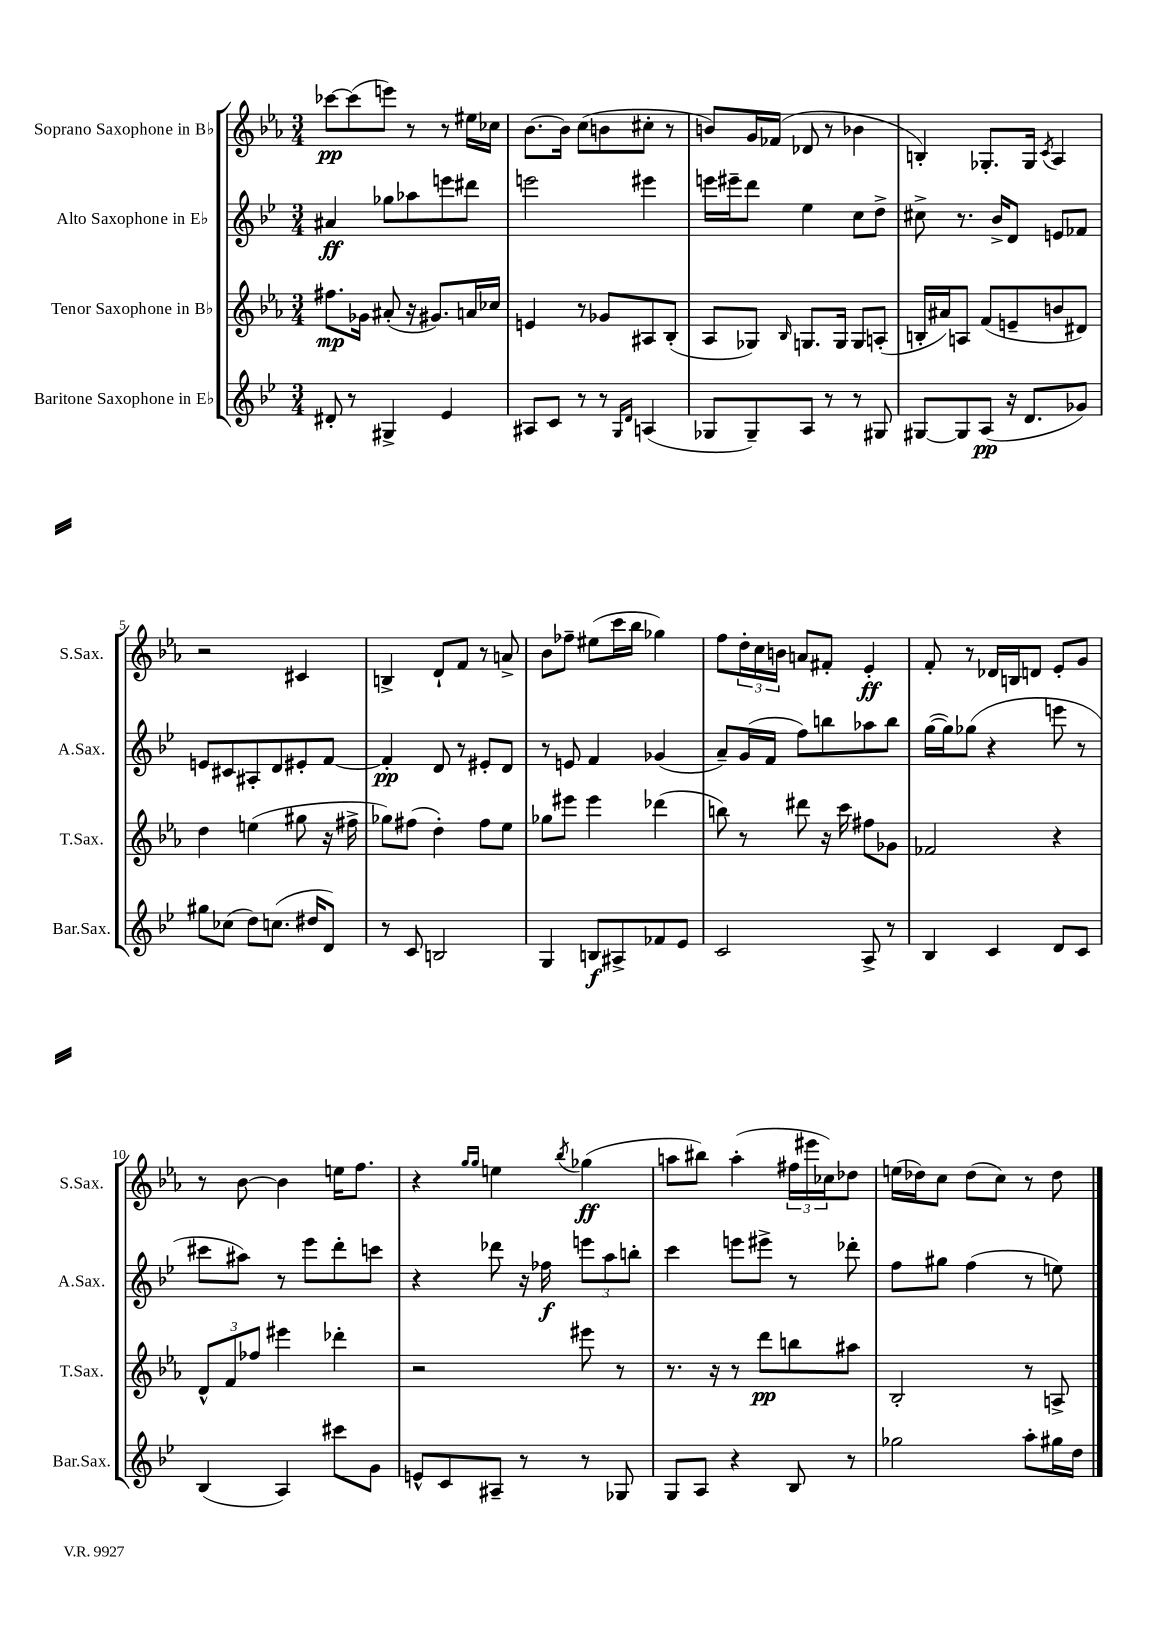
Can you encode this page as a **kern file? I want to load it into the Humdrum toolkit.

**kern	**kern	**kern	**kern
*staff4	*staff3	*staff2	*staff1
*clefG2	*clefG2	*clefG2	*clefG2
*k[b-e-]	*k[b-e-a-]	*k[b-e-]	*k[b-e-a-]
*M3/4	*M3/4	*M3/4	*M3/4
8d#'	8.ff#	4a#	[8ccc-
8r	.	.	(8ccc-]
.	16g-	.	.
4G#^	(8a#'	8gg-	8eee)
.	16r	8aa-	8r
.	8.g#)	.	.
4e-	.	8eee	8r
.	16a	8ddd#	16ee#
.	16cc-	.	16cc-
=	=	=	=
8A#	4e	2eee	[8.b-
8c	.	.	.
.	.	.	16b-]
8r	8r	.	(8cc
8r	8g-	.	8b
16qqG	.	.	.
16qqd	.	.	.
(4A	8A#	4eee#	8cc#'
.	(8B-'	.	8r
=	=	=	=
8G-	8A-	16eee	8b)
.	.	16eee#~	.
8G-~)	8G-)	8ddd	16g
.	.	.	(16f-
.	16qqB-	.	.
8A	8.G	4ee-	8d-
8r	.	.	8r
.	16G	.	.
8r	8G	8cc	4b-
8G#	(8A'	8dd^	.
=	=	=	=
[8G#	16B'	8cc#^	4B')
.	16a#)	.	.
8G#]	8A	8.r	.
(8A	(8f	.	8.G-'
.	.	16b-^	.
16r	8e~	8d	.
8.d	.	.	16G-
.	.	.	8qc
.	8b	8e	4A-
8g-)	8d#)	8f-	.
=	=	=	=
8gg#	4dd	8e	2r
(8cc-	.	8c#	.
8dd)	(4ee	8A#'	.
(8.cc	.	8d	.
.	8gg#	8e#'	4c#
16dd#	.	.	.
8d)	16r	[8f	.
.	16ff#^	.	.
=	=	=	=
8r	8gg-)	4f']	4B^
8c	(8ff#	.	.
2B	4dd')	8d	8d`
.	.	8r	8f
.	8ff#	8e#'	8r
.	8ee-	8d	8a^
=	=	=	=
4G	8gg-	8r	8b-
.	8eee#	8e	8ff-~
8B	4eee#	4f	(8ee#
8A#^	.	.	16ccc
.	.	.	16bb-
8f-	(4ddd-	(4g-	4gg-)
8e-	.	.	.
=	=	=	=
2c	8bb)	8a~)	8ff
.	8r	(16g	24dd'
.	.	.	24cc
.	.	16f	.
.	.	.	24b
.	8ddd#	8ff)	8a
.	16r	8bb	8f#'
.	16ccc	.	.
8A^	8ff#	8aa-	4e-'
8r	8g-	8bb	.
=	=	=	=
4B-	2f-	([16gg	8f'
.	.	16gg])	.
.	.	(8gg-	8r
4c	.	4r	16d-
.	.	.	16B
.	.	.	8d
8d	4r	8eee	8e-'
8c	.	8r	8g
=	=	=	=
(4B-	12d^^	8ccc#	8r
.	12f	.	.
.	.	8aa#)	[8b-
.	12ff-	.	.
4A)	4eee#	8r	4b-]
.	.	8eee-	.
8ccc#	4ddd-'	8ddd'	16ee
.	.	.	8.ff
8g	.	8ccc	.
=	=	=	=
8e^^	2r	4r	4r
8c	.	.	.
.	.	.	16qqgg
.	.	.	16qqgg
8A#~	.	8ddd-	4ee
8r	.	16r	.
.	.	16ff-	.
.	.	.	8qbb-
8r	8eee#	12eee	(4gg-
.	.	12aa	.
8G-	8r	.	.
.	.	12bb'	.
=	=	=	=
8G	8.r	4ccc	8aa
8A	.	.	8bb#)
.	16r	.	.
4r	8r	8eee	(4aa'
.	8ddd	8eee#^	.
8B-	8bb	8r	24ff#
.	.	.	24eee#
.	.	.	24cc-)
8r	8aa#	8ddd-'	8dd-
=	=	=	=
2gg-	2B-'	8ff	(16ee
.	.	.	16dd-)
.	.	8gg#	8cc
.	.	(4ff	(8dd-
.	.	.	8cc)
8aa'	8r	8r	8r
16gg#	8A^	8ee)	8dd-
16dd	.	.	.
==	==	==	==
*-	*-	*-	*-
